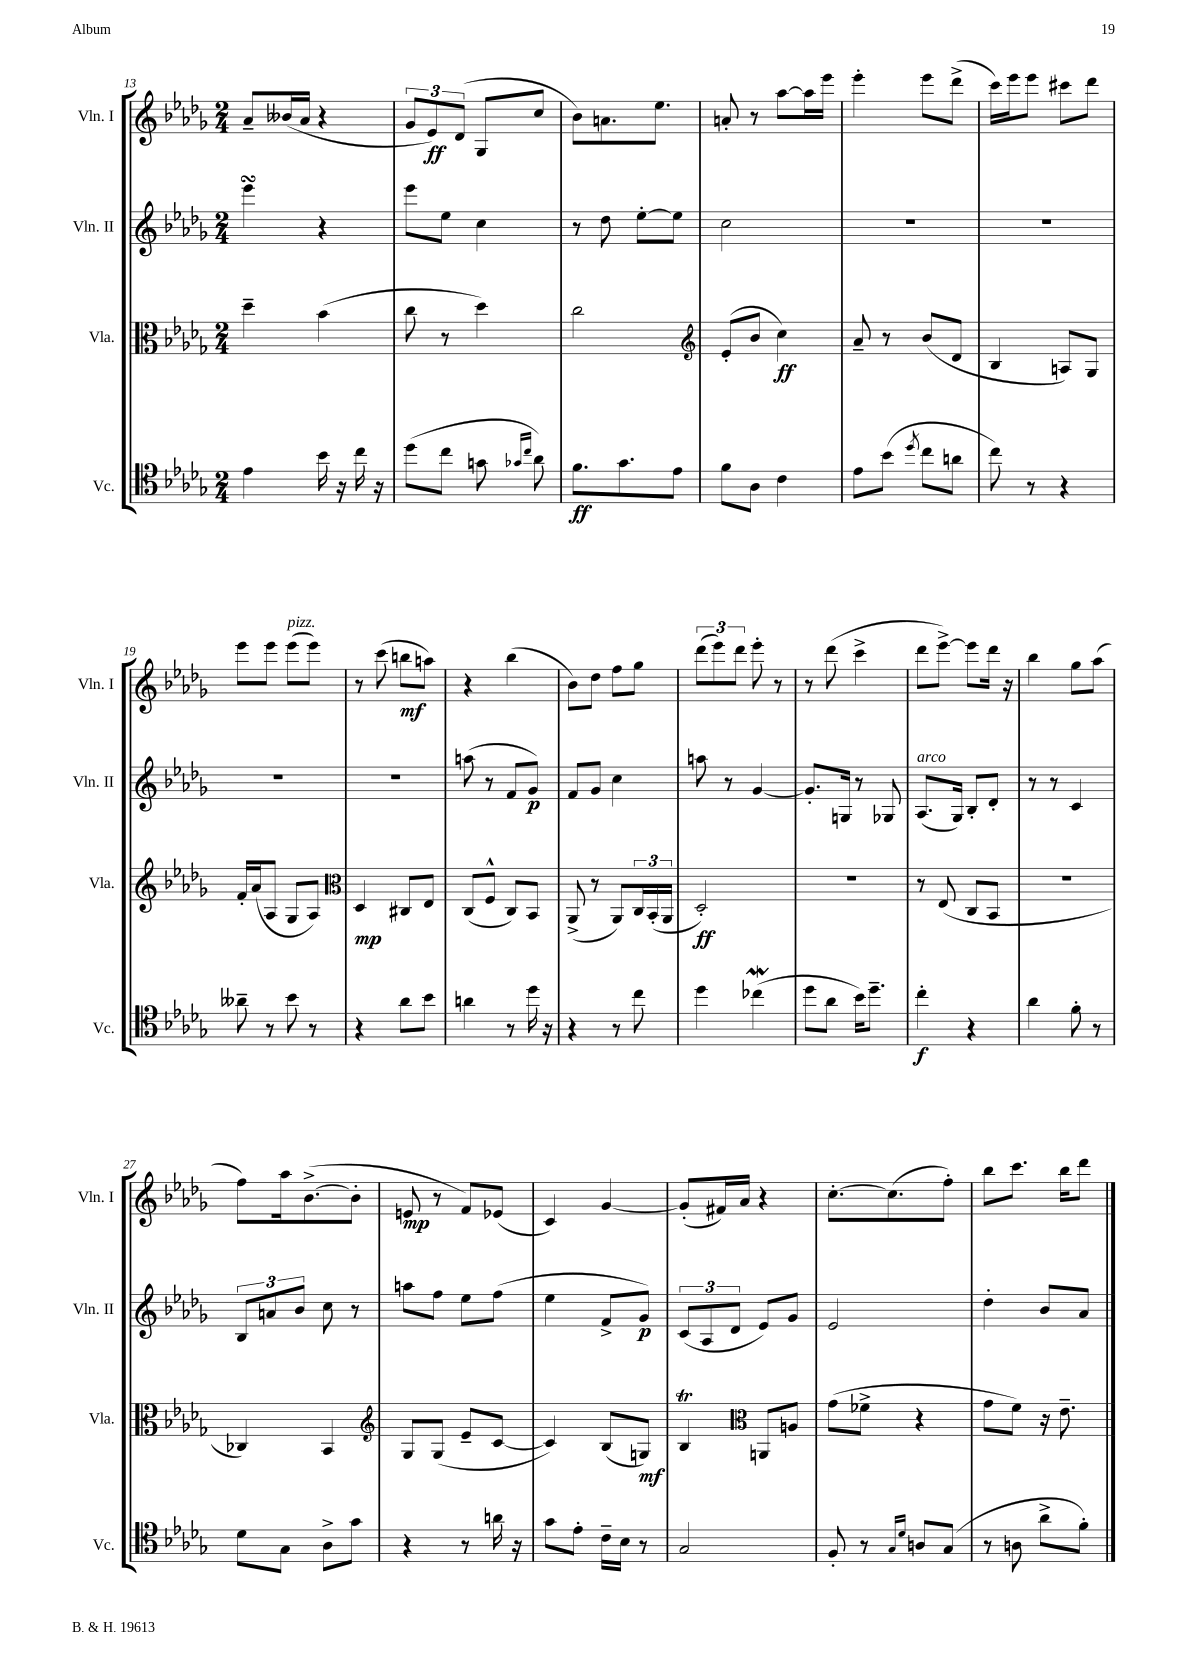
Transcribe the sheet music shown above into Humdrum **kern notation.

**kern	**dynam	**kern	**dynam	**kern	**dynam	**kern	**dynam
*part4	*part4	*part3	*part3	*part2	*part2	*part1	*part1
*staff4	*staff4	*staff3	*staff3	*staff2	*staff2	*staff1	*staff1
*I"Vc.	*	*I"Vla.	*	*I"Vln. II	*	*I"Vln. I	*
*I'Vc.	*	*I'Vla.	*	*I'Vln. II	*	*I'Vln. I	*
*clefC4	*	*clefC3	*	*clefG2	*	*clefG2	*
*k[b-e-a-d-g-]	*	*k[b-e-a-d-g-]	*	*k[b-e-a-d-g-]	*	*k[b-e-a-d-g-]	*
*M2/4	*	*M2/4	*	*M2/4	*	*M2/4	*
=13	=13	=13	=13	=13	=13	=13	=13
4e-\	.	4dd-~\	.	4eee-sSSS\	.	8a-~/L	.
.	.	.	.	.	.	(16b--X/L	.
.	.	.	.	.	.	16a-/JJ	.
16b-\	.	(4b-\	.	4r	.	4r	.
16r	.	.	.	.	.	.	.
16cc\	.	.	.	.	.	.	.
16r	.	.	.	.	.	.	.
=14	=14	=14	=14	=14	=14	=14	=14
(8dd-\L	.	8cc\	.	8eee-\L	.	12g-/L	.
.	.	.	.	.	.	12e-/)	ff
8cc\J	.	8r	.	8ee-\J	.	.	.
.	.	.	.	.	.	(12d-/J	.
8gn\	.	4dd-\)	.	4cc\	.	8G-/L	.
16qqg-X/LL	.	.	.	.	.	.	.
16qqcc/JJ	.	.	.	.	.	.	.
8a-\)	.	.	.	.	.	8cc/J	.
=15	=15	=15	=15	=15	=15	=15	=15
8.f\L	ff	2cc\	.	8r	.	8b-\L)	.
.	.	.	.	8dd-\	.	8.an\	.
8.g-\	.	.	.	.	.	.	.
.	.	.	.	[8ee-'\L	.	.	.
.	.	.	.	.	.	8.ee-\J	.
8e-\J	.	.	.	8ee-\J]	.	.	.
=16	=16	=16	=16	=16	=16	=16	=16
*	*	*clefG2	*	*	*	*	*
8f\L	.	(8e-'/L	.	2cc\	.	8an'/	.
8A-\J	.	8b-/J	.	.	.	8r	.
4c\	.	4cc\)	ff	.	.	[8aa-\L	.
.	.	.	.	.	.	16aa-\L]	.
.	.	.	.	.	.	16eee-\JJ	.
=17	=17	=17	=17	=17	=17	=17	=17
8e-\L	.	8a-~/	.	2r	.	4eee-'\	.
(8b-\J	.	8r	.	.	.	.	.
8qdd-/	.	.	.	.	.	.	.
8cc\L	.	(8b-/L	.	.	.	8eee-\L	.
8an\J	.	8d-/J	.	.	.	(8ddd-^\J	.
=18	=18	=18	=18	=18	=18	=18	=18
8cc\)	.	4B-/	.	2r	.	16ccc\LL)	.
.	.	.	.	.	.	16eee-\J	.
8r	.	.	.	.	.	8eee-\J	.
4r	.	8An/L)	.	.	.	8ccc#X\L	.
.	.	8G-/J	.	.	.	8ddd-\J	.
!!LO:LB:g=z
=19	=19	=19	=19	=19	=19	=19	=19
8a--X~\	.	16f'/LL	.	2r	.	8eee-\L	.
.	.	(16a-/J	.	.	.	.	.
8r	.	8A-/J	.	.	.	8eee-\J	.
!	!	!	!	!	!	!LO:TX:a:i:t=pizz.	!
8b-\	.	8G-/L	.	.	.	(8eee-\L	.
8r	.	8A-/J)	.	.	.	8eee-\J)	.
=20	=20	=20	=20	=20	=20	=20	=20
*	*	*clefC3	*	*	*	*	*
4r	.	4D-/	mp	2r	.	8r	.
.	.	.	.	.	.	(8ccc\	.
8a-\L	.	8C#X/L	.	.	.	8bbn\L	mf
8b-\J	.	8E-/J	.	.	.	8aan\J)	.
=21	=21	=21	=21	=21	=21	=21	=21
4an\	.	(8C/L	.	(8aan\	.	4r	.
.	.	8F^^/J	.	8r	.	.	.
8r	.	8C/L)	.	8f/L	.	(4bb-\	.
16dd-\	.	8BB-/J	.	8g-/J)	p	.	.
16r	.	.	.	.	.	.	.
=22	=22	=22	=22	=22	=22	=22	=22
4r	.	(8AA-^/	.	8f/L	.	8b-\L)	.
.	.	8r	.	8g-/J	.	8dd-\J	.
8r	.	8AA-/L)	.	4cc\	.	8ff\L	.
8cc\	.	24C/L	.	.	.	8gg-\J	.
.	.	(24BB-'/	.	.	.	.	.
.	.	24AA-/JJ	.	.	.	.	.
=23	=23	=23	=23	=23	=23	=23	=23
4dd-\	.	2D-'/)	ff	8aan\	.	(12ddd-\L	.
.	.	.	.	.	.	12eee-\)	.
.	.	.	.	8r	.	.	.
.	.	.	.	.	.	12ddd-\J	.
(4cc-Xw\	.	.	.	[4g-/	.	8eee-'\	.
.	.	.	.	.	.	8r	.
=24	=24	=24	=24	=24	=24	=24	=24
8dd-\L	.	2r	.	8.g-'/L]	.	8r	.
8a-\J	.	.	.	.	.	(8ddd-\	.
.	.	.	.	16Gn/Jk	.	.	.
16b-\KL)	.	.	.	8r	.	4ccc^\	.
8.dd-~\J	.	.	.	.	.	.	.
.	.	.	.	8G-X/	.	.	.
=25	=25	=25	=25	=25	=25	=25	=25
!	!	!	!	!LO:TX:a:i:t=arco	!	!	!
4cc'\	f	8r	.	(8.A-/L	.	8ddd-\L	.
.	.	(8E-/	.	.	.	[8eee-^\J)	.
.	.	.	.	16G-/Jk)	.	.	.
4r	.	8C/L	.	8B-'/L	.	8eee-\L]	.
.	.	8BB-/J	.	8d-'/J	.	16ddd-\Jk	.
.	.	.	.	.	.	16r	.
=26	=26	=26	=26	=26	=26	=26	=26
4a-\	.	2r	.	8r	.	4bb-\	.
.	.	.	.	8r	.	.	.
8f'\	.	.	.	4c/	.	8gg-\L	.
8r	.	.	.	.	.	(8aa-\J	.
!!LO:LB:g=z
=27	=27	=27	=27	=27	=27	=27	=27
8d-\L	.	4C-X/)	.	12B-/L	.	8ff\L)	.
.	.	.	.	12an/	.	.	.
8G-\J	.	.	.	.	.	16aa-\k	.
.	.	.	.	12b-/J	.	.	.
.	.	.	.	.	.	([8.b-^\	.
8A-^\L	.	4BB-/	.	8cc\	.	.	.
8g-\J	.	.	.	8r	.	8b-'\J]	.
=28	=28	=28	=28	=28	=28	=28	=28
*	*	*clefG2	*	*	*	*	*
4r	.	8G-/L	.	8aan\L	.	8en/	mp
.	.	(8G-/J	.	8ff\J	.	8r	.
8r	.	8e-~/L	.	8ee-\L	.	8f/L)	.
16an\	.	[8c/J	.	(8ff\J	.	(8e-X/J	.
16r	.	.	.	.	.	.	.
=29	=29	=29	=29	=29	=29	=29	=29
8g-\L	.	4c/])	.	4ee-\	.	4c/)	.
8e-'\J	.	.	.	.	.	.	.
16c~\LL	.	(8B-/L	.	8f^/L	.	[4g-/	.
16B-\JJ	.	.	.	.	.	.	.
8r	.	8Gn/J)	mf	8g-/J)	p	.	.
=30	=30	=30	=30	=30	=30	=30	=30
2G-/	.	4B-T/	.	(12c/L	.	(8g-'/L]	.
.	.	.	.	12A-/	.	.	.
.	.	.	.	.	.	16f#X/L)	.
.	.	.	.	12d-/J	.	.	.
.	.	.	.	.	.	16a-/JJ	.
*	*	*clefC3	*	*	*	*	*
.	.	8AAn/L	.	8e-/L)	.	4r	.
.	.	8An/J	.	8g-/J	.	.	.
=31	=31	=31	=31	=31	=31	=31	=31
8F'/	.	(8g-\L	.	2e-/	.	[8.cc'\L	.
8r	.	8f-X^\J	.	.	.	.	.
.	.	.	.	.	.	(8.cc\]	.
16qqG-/LL	.	.	.	.	.	.	.
16qqd-/JJ	.	.	.	.	.	.	.
8An/L	.	4r	.	.	.	.	.
(8G-/J	.	.	.	.	.	8ff'\J)	.
=32	=32	=32	=32	=32	=32	=32	=32
8r	.	8g-\L	.	4dd-'\	.	8bb-\L	.
8An\	.	8f\J)	.	.	.	8.ccc\J	.
8a-^\L	.	16r	.	8b-/L	.	.	.
.	.	8.e-~\	.	.	.	16bb-\KL	.
8f'\J)	.	.	.	8a-/J	.	8ddd-\J	.
==	==	==	==	==	==	==	==
*-	*-	*-	*-	*-	*-	*-	*-
